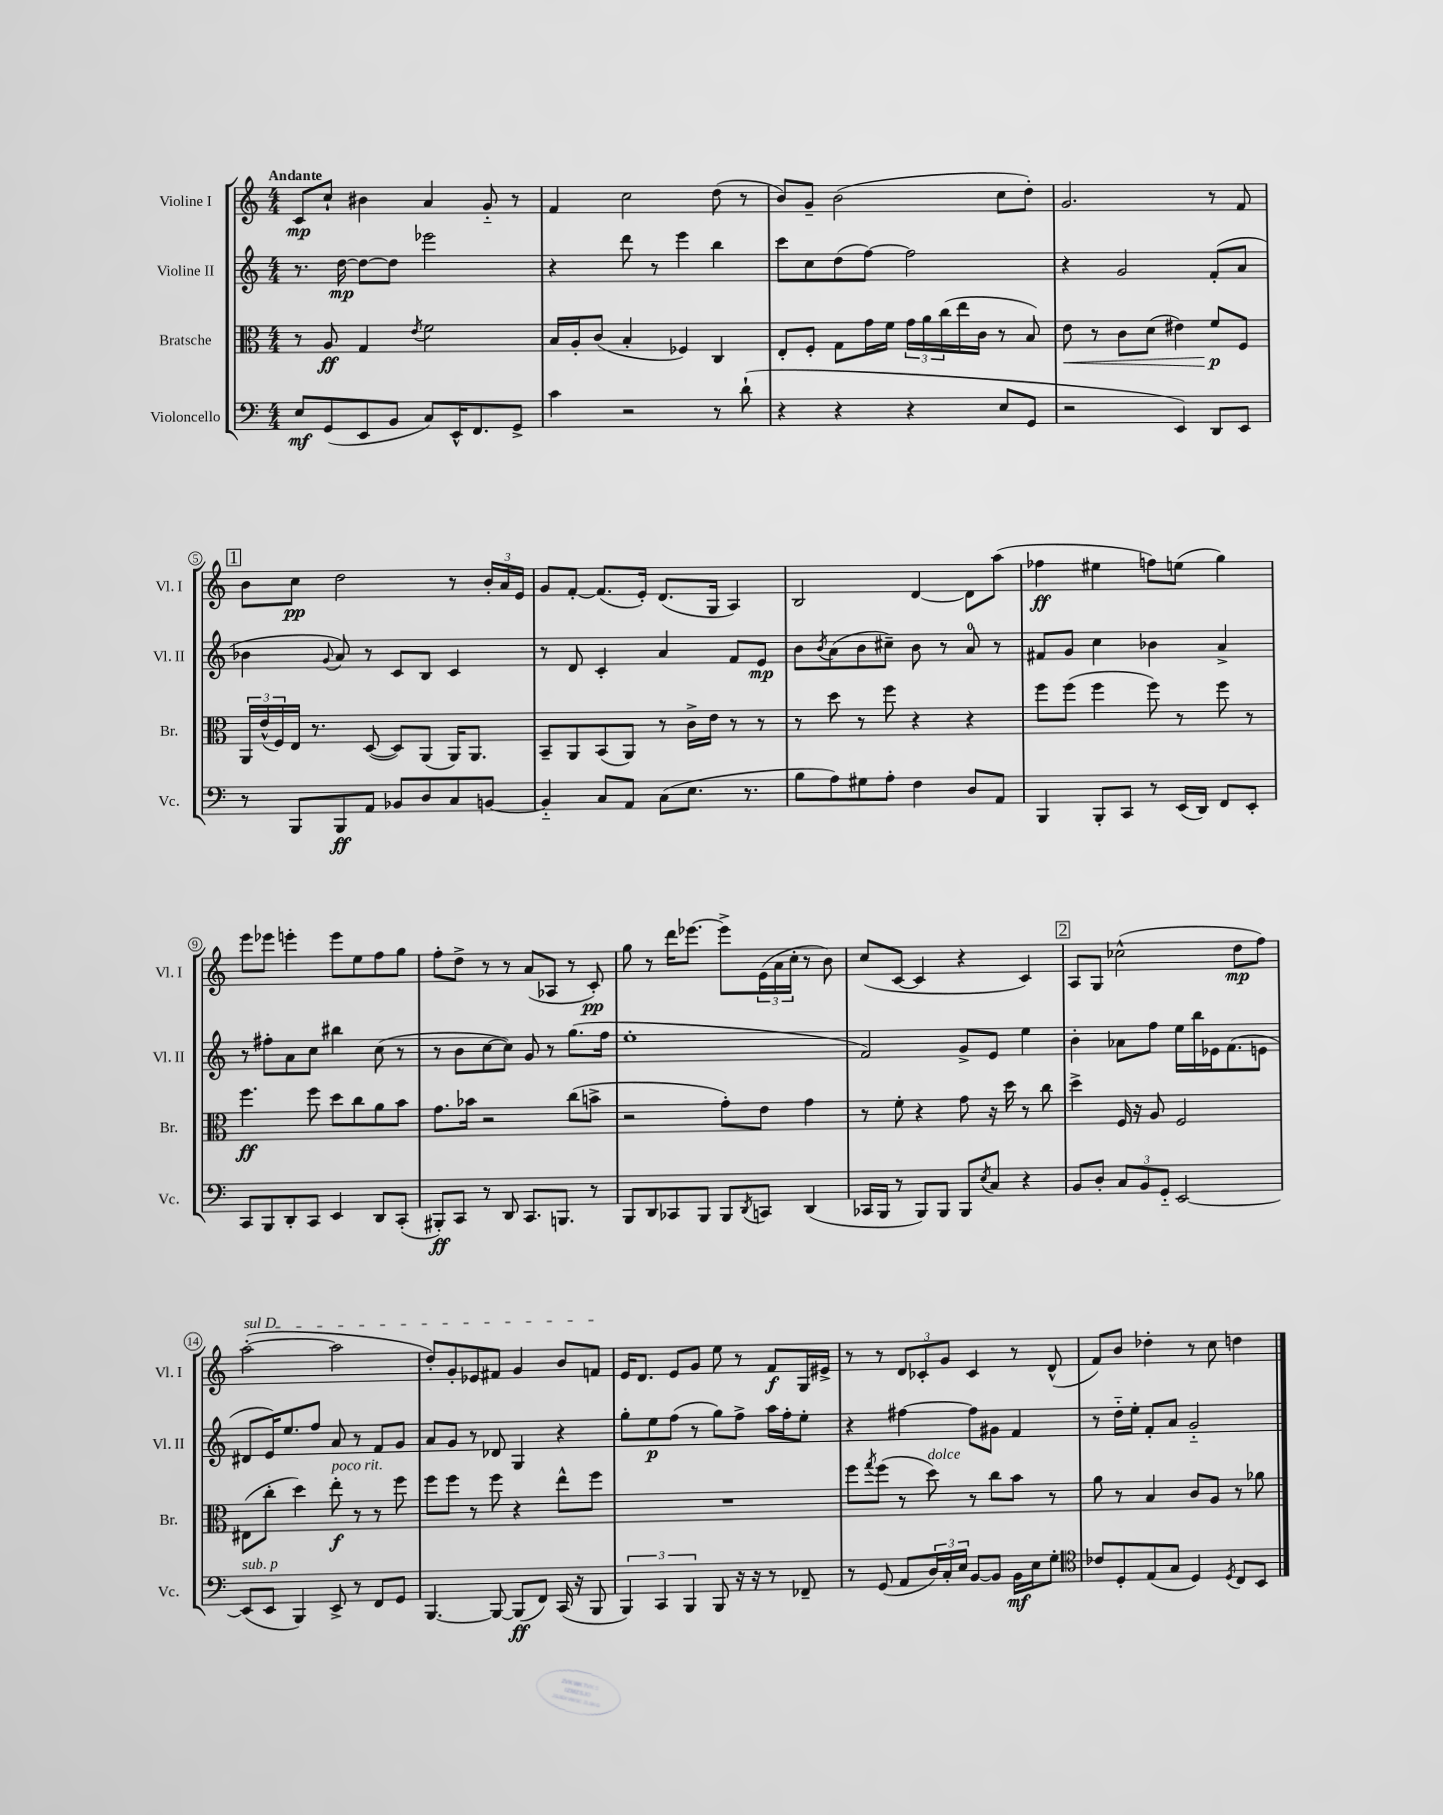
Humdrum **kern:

**kern	**kern	**kern	**kern
*staff4	*staff3	*staff2	*staff1
*clefF4	*clefC3	*clefG2	*clefG2
*k[]	*k[]	*k[]	*k[]
*M4/4	*M4/4	*M4/4	*M4/4
8E	8r	8.r	8c
(8GG	8A	.	8cc`
.	.	[16dd	.
8EE	4G	8dd_	4b#
8BB	.	8dd]	.
.	8qe	.	.
8C)	2f	2eee-	4a
16EE^^	.	.	.
8.FF	.	.	.
.	.	.	8g'~
8GG^	.	.	8r
=	=	=	=
4c	16B	4r	4f
.	16A'	.	.
.	(8c	.	.
2r	4B'	8ddd	2cc
.	.	8r	.
.	4F-)	4eee	.
8r	4C	4bb	(8dd
(8d`	.	.	8r
=	=	=	=
4r	8E'	8ccc	8b)
.	8F'	8cc	8g~
4r	8G	(8dd	(2b
.	16g	[8ff)	.
.	16f	.	.
4r	24g	2ff]	.
.	24a	.	.
.	(24cc	.	.
.	16ee	.	.
.	16c	.	.
8E	8r	.	8cc
8GG	8B)	.	8dd')
=	=	=	=
2r	8e	4r	2.g
.	8r	.	.
.	8c	2g	.
.	(8d	.	.
4EE)	4e#)	.	.
8DD	8f	(8f'	8r
8EE	8F	8a	8f
=	=	=	=
8r	24AA	4b-	8b
.	(24e^^	.	.
.	24F)	.	.
8BBB	16E	.	8cc
.	8.r	.	.
.	.	8qqg	.
8BBB	.	8a)	2dd
8AA	([8D	8r	.
8BB-	8D])	8c	.
8D	(8AA	8B	.
8C	16AA)	4c	8r
.	8.AA	.	.
[8BB	.	.	24b'
.	.	.	24a
.	.	.	24e
=	=	=	=
4BB'~]	8BB~	8r	8g
.	8AA	8d	[8f'
8C	(8BB	4c'	(8.f]
8AA	8AA)	.	.
.	.	.	16e')
(8C	8r	4a	(8.d
8.E	16c^	.	.
.	16e	.	16G
.	8r	8f	4A)
8.r	.	.	.
.	8r	8e	.
=	=	=	=
8B	8r	8b	2B
.	.	8qb	.
8A)	8dd	(8a	.
8G#	8r	8b	.
8A'	8ff	8cc#~)	.
4F	4r	8b	[4d
.	.	8r	.
8D	4r	8a	8d]
8AA	.	8r	(8aa
=	=	=	=
4BBB	8ff	8f#	4ff-
.	(8ff	8g	.
8BBB'	4ff	4cc	4ee#
8CC	.	.	.
8r	8ff)	4b-	8ff)
(16EE	8r	.	(8ee
16DD)	.	.	.
8FF	8ff	4a^	4gg)
8EE'	8r	.	.
=	=	=	=
8CC	4.ff	8r	8eee
8BBB	.	8ff#'	8eee-
8DD'	.	8a	4eee'
8CC	8ff	8cc	.
4EE	8dd	4bb#	8eee
.	8cc	.	8ee
8DD	8a	(8cc	8ff
(8CC'	8b	8r	8gg
=	=	=	=
8BBB#')	8.g	8r	8ff'
8CC	.	8b	8dd^
.	16b-	.	.
8r	2r	[8cc	8r
8DD	.	8cc])	8r
8.CC	.	8g	(8a
.	.	8r	8A-
8.BBB	.	.	.
.	(8cc	(8.gg	8r
8r	8b^	.	8c')
.	.	16ff	.
=	=	=	=
8BBB	2r	1ee'	8gg
8DD	.	.	8r
8CC-	.	.	16ddd
.	.	.	[8.eee-
8BBB	.	.	.
8BBB	8g')	.	8eee-^]
8qDD	.	.	.
8CC	8e	.	(24e
.	.	.	24a
.	.	.	24cc'
(4DD	4g	.	8r
.	.	.	8b)
=	=	=	=
16CC-	8r	2f)	(8cc
16BBB	.	.	.
8r	8f'	.	[8c
8BBB)	4r	.	4c]
8BBB	.	.	.
8BBB	8g	8g^	4r
8qE	.	.	.
8C	16r	8e	.
.	16dd	.	.
4r	8r	4ee	4c)
.	8cc	.	.
=	=	=	=
8BB	4dd^	4b'	8A
8D'	.	.	8G
12C	16F	8a-	(2cc-^^
.	16r	.	.
12BB	.	.	.
.	8A	8ff	.
12GG'~	.	.	.
[2EE	2F	16ee	.
.	.	16bb	.
.	.	16e-	.
.	.	(8.f	.
.	.	.	8dd
.	.	8e	8ff)
=	=	=	=
(8EE]	(8E#	8d#	([2aa'
8EE	8cc'	16e)	.
.	.	8.ee	.
4BBB)	4dd)	.	.
.	.	8ff	.
8EE^	8ee'	8a	2aa]
8r	8r	8r	.
8FF	8r	8f	.
8GG	8ff	8g	.
=	=	=	=
[4.BBB	8ff	8a	8dd')
.	8ff	8g	8g'
.	8r	8r	8e-
8BBB_	8ff	8d-	8f#
(8BBB]	4r	4G	4g
8FF)	.	.	.
(16CC	8ee^^	4r	8b
16r	.	.	.
8BBB	8ff	.	8f
=	=	=	=
6BBB)	1r	8gg'	16e
.	.	.	8.d
.	.	8ee	.
6CC	.	.	.
.	.	(8ff	8e
6BBB	.	.	.
.	.	8r	8g
8BBB	.	8gg)	8ee
16r	.	8ff^	8r
16r	.	.	.
8r	.	16aa	8f
.	.	16ff'	.
8FF-~	.	8ee'	16G
.	.	.	16e#^
=	=	=	=
8r	8ff	4r	8r
.	8qgg	.	.
(8GG	(8ff	.	8r
8AA	8r	[4ff#	12d
.	.	.	12c-'
24D)	8dd)	.	.
24C'	.	.	12g
24E	.	.	.
[8BB	8r	8ff#]	4c-
8BB]	8cc	8g#	.
16BB	8b	4f	8r
16E	.	.	.
8G'	8r	.	(8d^^
=	=	=	=
*clefC4	*	*	*
8c-	8a	8r	8f)
8D'	8r	16dd'~	8b
.	.	16ee'	.
(8E	4B	8f'	4dd-'
8G	.	8a	.
4D)	8c	2g'~	8r
.	8A	.	8cc
8qD	.	.	.
8C	8r	.	4dd
8BB	8a-	.	.
==	==	==	==
*-	*-	*-	*-
